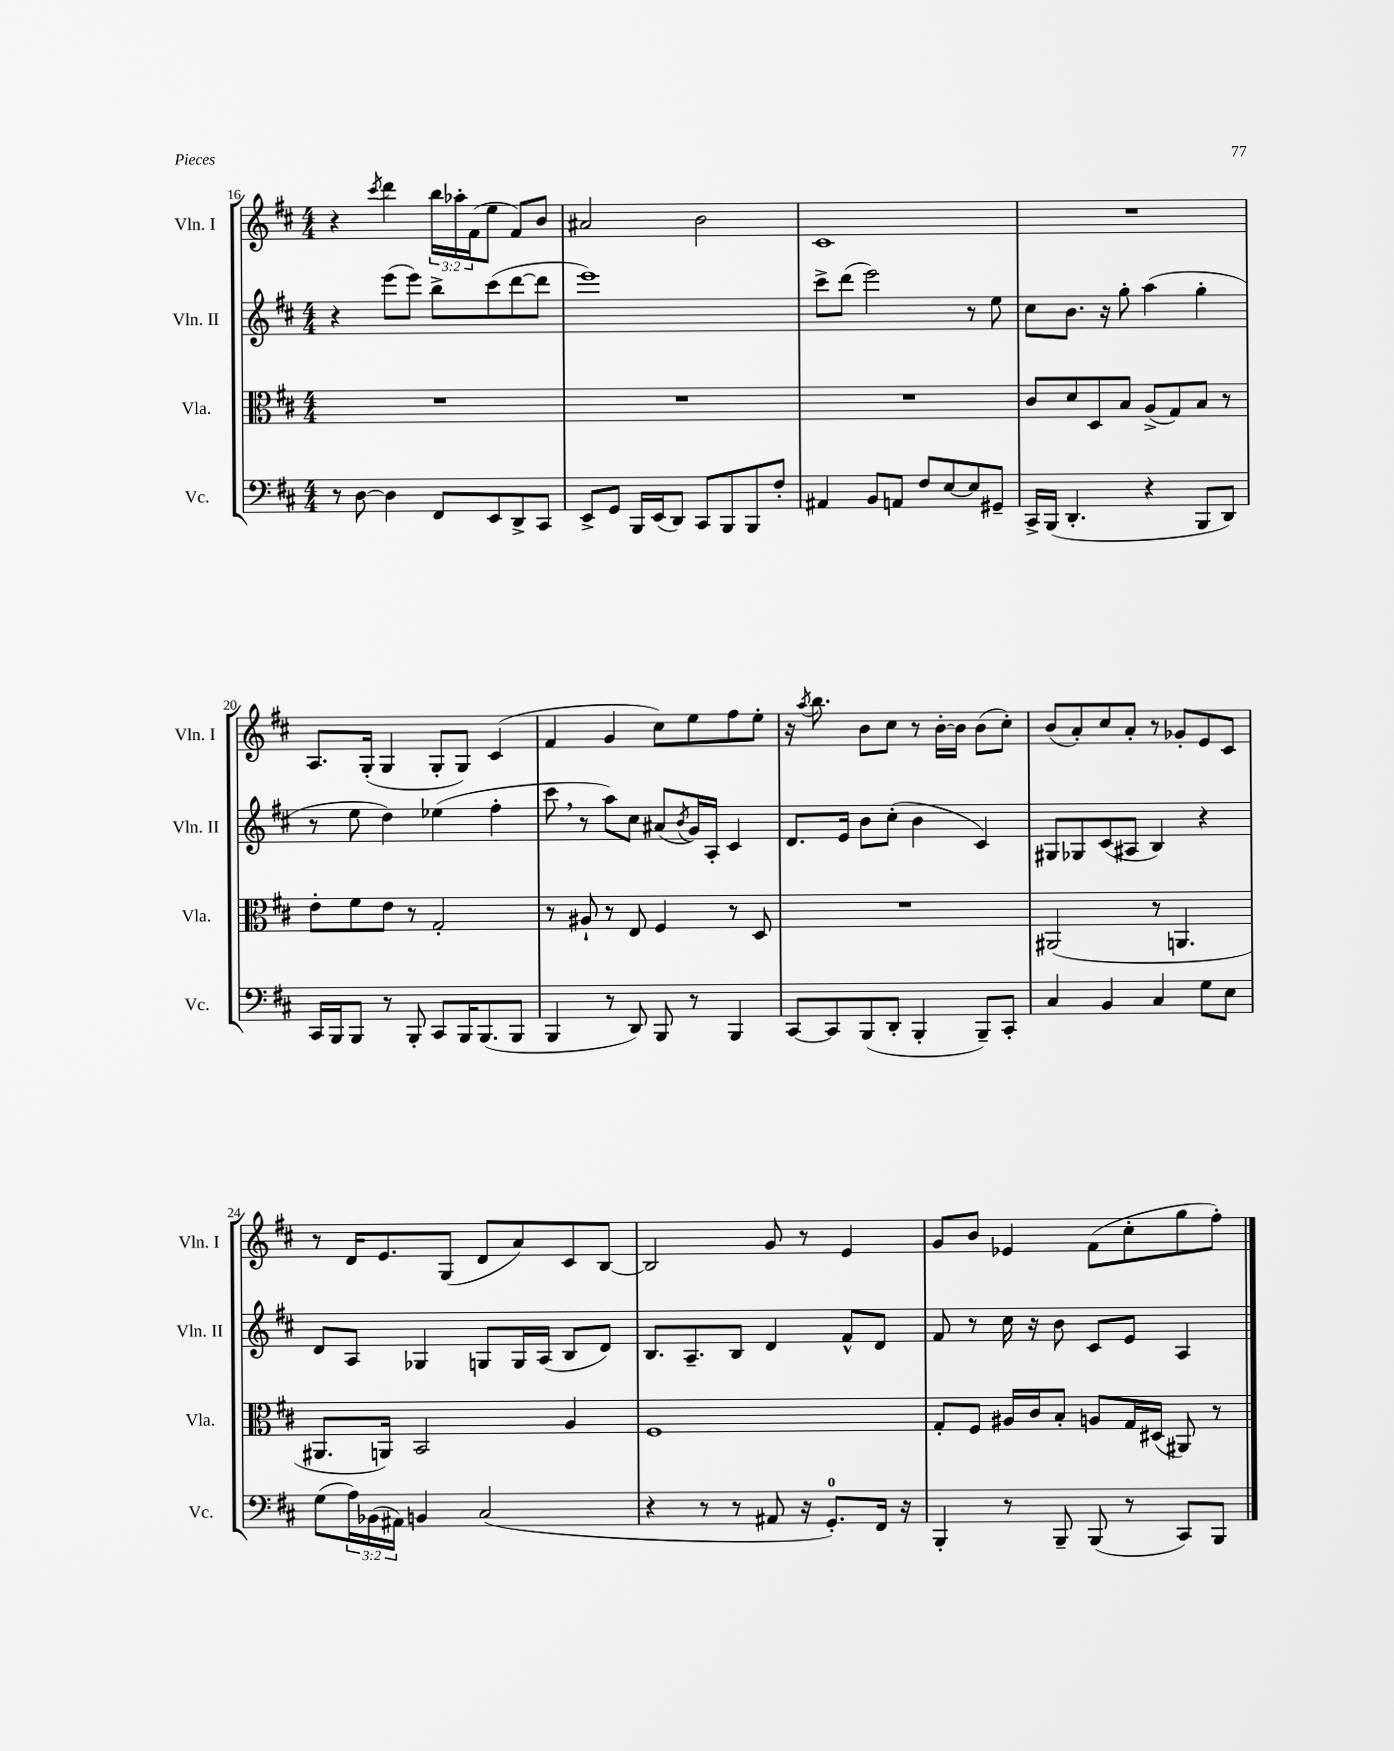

**kern	**kern	**kern	**kern
*staff4	*staff3	*staff2	*staff1
*clefF4	*clefC3	*clefG2	*clefG2
*k[f#c#]	*k[f#c#]	*k[f#c#]	*k[f#c#]
*M4/4	*M4/4	*M4/4	*M4/4
8r	1r	4r	4r
[8D	.	.	.
.	.	.	8qccc#
4D]	.	(8eee	4ddd
.	.	8eee)	.
8FF#	.	8bb^	24bb
.	.	.	24aa-'
.	.	.	(24f#
8EE	.	(8ccc#	8ee
8DD^	.	[8ddd	8f#)
8CC#	.	8ddd]	8b
=	=	=	=
8EE^	1r	1eee)	2a#
8GG	.	.	.
16BBB	.	.	.
(16EE	.	.	.
8DD)	.	.	.
8CC#	.	.	2b
8BBB	.	.	.
8BBB	.	.	.
8F#'	.	.	.
=	=	=	=
4AA#	1r	8ccc#^	1c#
.	.	(8ddd	.
8BB	.	2eee)	.
8AA	.	.	.
8F#	.	.	.
[8E	.	.	.
8E]	.	8r	.
8GG#~	.	8ee	.
=	=	=	=
16CC#^	8c#	8cc#	1r
(16BBB	.	.	.
4.DD'	8d	8.b	.
.	8D	.	.
.	.	16r	.
.	8B	8gg'	.
4r	(8A^	(4aa	.
.	8G)	.	.
8BBB	8B	4gg'	.
8DD)	8r	.	.
=	=	=	=
16CC#	8e'	8r	8.A
16BBB	.	.	.
8BBB	8f#	8ee	.
.	.	.	(16G'
8r	8e	4dd)	4G
8BBB'	8r	.	.
8CC#	2G'	(4ee-	8G'
16BBB	.	.	8G)
(8.BBB	.	.	.
.	.	4ff#'	(4c#
8BBB	.	.	.
=	=	=	=
4BBB	8r	8ccc#	4f#
.	8A#`	8r	.
8r	8r	8aa)	4g
8DD)	8E	8cc#	.
8BBB	4F#	(8a#	8cc#)
.	.	8qb	.
8r	.	16g)	8ee
.	.	16A'	.
4BBB	8r	4c#	8ff#
.	8D	.	8ee'
=	=	=	=
[8CC#	1r	8.d	16r
.	.	.	8qaa
.	.	.	8.bb
8CC#]	.	.	.
.	.	16e	.
(8BBB	.	8b	8b
8DD'	.	(8cc#'	8cc#
4BBB'	.	4b	8r
.	.	.	[16b'
.	.	.	16b]
8BBB~)	.	4c#)	(8b
8CC#'	.	.	8cc#')
=	=	=	=
4C#	(2AA#	8G#	(8b
.	.	8G-	8a')
4BB	.	(8c#	8cc#
.	.	8A#	8a'
4C#	8r	4B)	8r
.	4.AA	.	8g-'
8G	.	4r	8e
8E	.	.	8c#
=	=	=	=
(8G	8.AA#	8d	8r
24A)	.	8A	16d
(24BB-	.	.	.
.	16AA)	.	8.e
24AA#)	.	.	.
4BB	2BB	4G-	.
.	.	.	(8G
(2C#	.	8G	8d
.	.	16G	8a)
.	.	(16A	.
.	4A	8B	8c#
.	.	8d)	[8B
=	=	=	=
4r	1F#	8.B	2B]
.	.	8.A~	.
8r	.	.	.
8r	.	8B	.
8AA#	.	4d	8g
16r	.	.	8r
8.GG')	.	.	.
.	.	8f#^^	4e
16FF#	.	8d	.
16r	.	.	.
=	=	=	=
4BBB'	8G'	8f#	8g
.	8F#	8r	8b
8r	16A#	16cc#	4e-
.	16c#	16r	.
8BBB~	8B'	8b	.
(8BBB	8A	8c#	(8f#
8r	16G	8e	8cc#'
.	(16D#	.	.
8CC#)	8AA#)	4A	8gg
8BBB	8r	.	8ff#')
==	==	==	==
*-	*-	*-	*-
